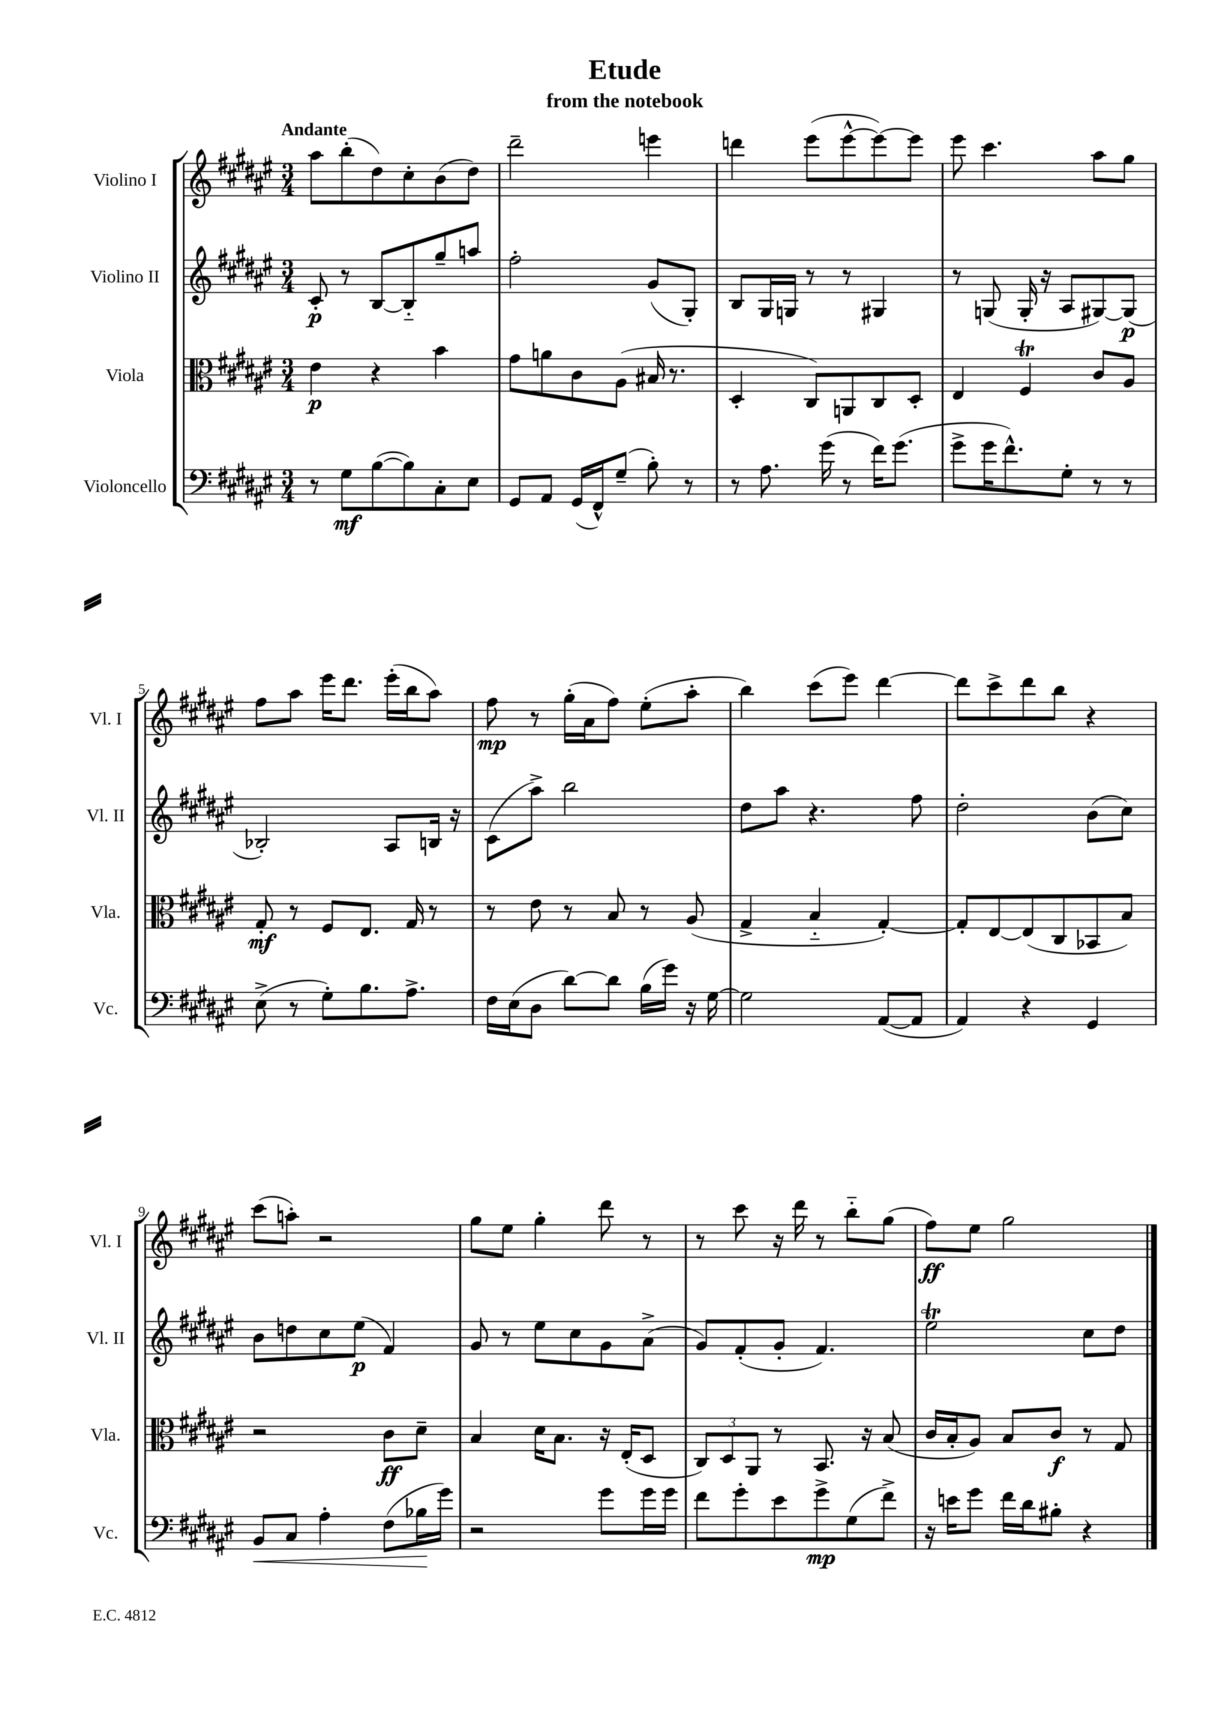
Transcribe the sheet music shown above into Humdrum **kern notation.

**kern	**kern	**kern	**kern
*staff4	*staff3	*staff2	*staff1
*clefF4	*clefC3	*clefG2	*clefG2
*k[f#c#g#d#a#e#]	*k[f#c#g#d#a#e#]	*k[f#c#g#d#a#e#]	*k[f#c#g#d#a#e#]
*M3/4	*M3/4	*M3/4	*M3/4
8r	4e#\	8c#'/	8aa#\L
8G#\L	.	8r	(8bb'\
([8B\	4r	[8B/L	8dd#\)
8B\])	.	8B'~/]	8cc#'\
8C#'\	4b\	8gg#~/	(8b\
8E#\J	.	8aa/J	8dd#\J)
=	=	=	=
8GG#/L	8g#\L	2ff#'\	2ddd#~\
8AA#/J	8a\	.	.
(16GG#/LL	8c#\	.	.
16FF#^^/J)	.	.	.
(8G#~/J	(8A#\J	.	.
8B'\)	16B#/	(8g#/L	4eee\
.	8.r	.	.
8r	.	8G#'/J)	.
=	=	=	=
8r	4D#'/	8B/L	4ddd\
8.A#\	.	16G#/L	.
.	.	16G/JJ	.
.	8C#/L)	8r	(8eee#\L
(16g#\	.	.	.
8r	8AA/	8r	[8eee#^^\
16f#\LK)	8C#/	4G#/	8eee#\_)
(8.g#\J	.	.	.
.	8D#'/J	.	8eee#\]J
=	=	=	=
8g#^\L	4E#/	8r	8eee#\
16g#\K	.	(8G/	4.ccc#\
8.f#^^\)	.	.	.
.	4F#/	16G'/	.
.	.	16r	.
8G#'\J	.	8A#/L	.
8r	8c#/L	[8G#/)	8aa#\L
8r	8A#/J	(8G#/]J	8gg#\J
=	=	=	=
(8E#^\	8G#'/	2B-'/)	8ff#\L
8r	8r	.	8aa#\J
8G#'\L)	8F#/L	.	16eee#\LK
.	.	.	8.ddd#\J
8.B\	8.E#/J	.	.
.	.	8A#/L	(16eee#'\LL
8.A#^\J	16G#/	.	16bb\J
.	8r	16B/Jk	8aa#\J)
.	.	16r	.
=	=	=	=
16F#\LL	8r	(8c#\L	8ff#\
(16E#\J	.	.	.
8D#\J	8e#\	8aa#^\J)	8r
[8d#\L)	8r	2bb\	(16gg#'\LL
.	.	.	16a#\J
8d#\]J	8B/	.	8ff#\J)
(16B\LL	8r	.	(8ee#'\L
16g#\JJ)	.	.	.
16r	(8A#/	.	8aa#'\J
[16G#\	.	.	.
=	=	=	=
2G#\]	4G#^/	8dd#\L	4bb\)
.	.	8aa#\J	.
.	4B'~/	4.r	(8ccc#\L
.	.	.	8eee#\J)
([8AA#/L	[4G#'/)	.	[4ddd#\
8AA#/]J	.	8ff#\	.
=	=	=	=
4AA#/)	8G#'/]L	2dd#'\	8ddd#\]L
.	[8E#/	.	8ccc#^\
4r	(8E#/]	.	8ddd#\
.	8C#/	.	8bb\J
4GG#/	8BB-/	(8b\L	4r
.	8B/J)	8cc#\J)	.
=	=	=	=
8BB/L	2r	8b\L	(8ccc#\L
8C#/J	.	8dd\	8aa'\J)
4A#'\	.	8cc#\	2r
.	.	(8ee#\J	.
(8F#\L	8c#\L	4f#/)	.
16B-\L	8d#~\J	.	.
16g#\JJ)	.	.	.
=	=	=	=
2r	4B/	8g#/	8gg#\L
.	.	8r	8ee#\J
.	16d#\LK	8ee#\L	4gg#'\
.	8.B\J	.	.
.	.	8cc#\	.
8g#\L	16r	8g#\	8ddd#\
.	(16E#'/LK	.	.
16g#\L	8D#/J	(8a#^\J	8r
16g#\JJ	.	.	.
=	=	=	=
8f#\L	12C#/L)	8g#/L)	8r
.	12D#/	.	.
8g#'\	.	(8f#'/	8ccc#\
.	12AA#/J	.	.
8e#\	8r	8g#'/J	16r
.	.	.	16ddd#\
8g#^\	8.BB/	4.f#/)	8r
(8G#\	.	.	8bb'~\L
.	16r	.	.
8f#^\J)	(8B/	.	(8gg#\J
=	=	=	=
16r	16c#/LL	2ee#\	8ff#\L)
16e\LK	16B'/J	.	.
8g#\J	8A#/J)	.	8ee#\J
16f#\LL	8B/L	.	2gg#\
16d#\J	.	.	.
8B#'\J	8c#/J	.	.
4r	8r	8cc#\L	.
.	8G#/	8dd#\J	.
==	==	==	==
*-	*-	*-	*-
